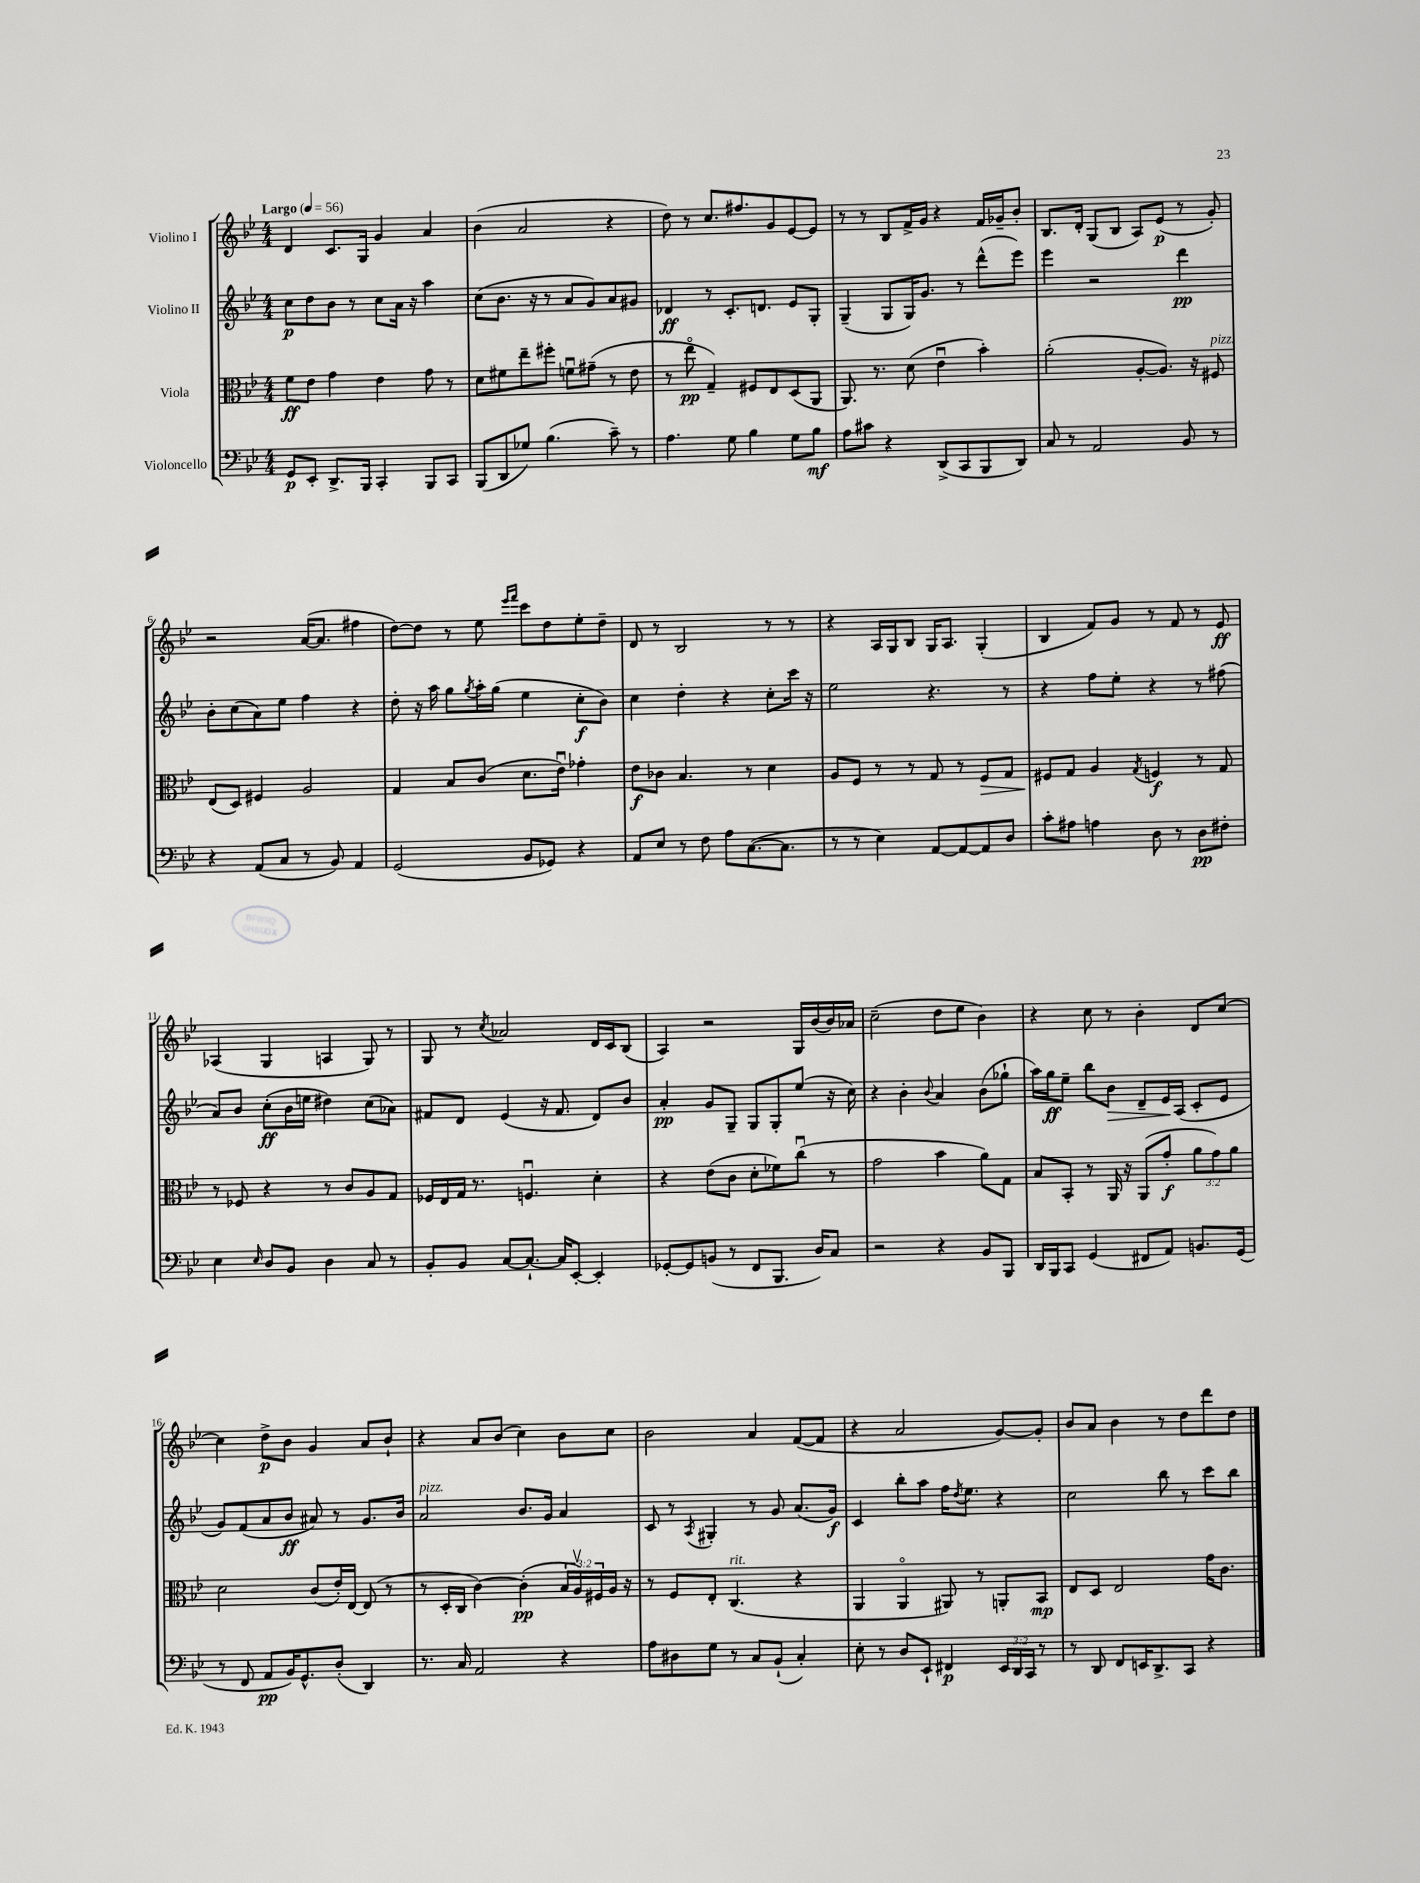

**kern	**kern	**kern	**kern
*staff4	*staff3	*staff2	*staff1
*clefF4	*clefC3	*clefG2	*clefG2
*k[b-e-]	*k[b-e-]	*k[b-e-]	*k[b-e-]
*M4/4	*M4/4	*M4/4	*M4/4
*MM56	*MM56	*MM56	*MM56
8GG	8f	8cc	4d
8EE-'	8e-	8dd	.
8.DD^	4g	8b-	8.c
.	.	8r	.
16BBB-	.	.	16G
4CC'	4e-	8cc	4g
.	.	16a	.
.	.	16r	.
8BBB-	8g	4aa	4a
8CC	8r	.	.
=	=	=	=
(8BBB-	8d	(8cc	(4b-
8DD	8f#	8.b-	.
8G-)	8ee-~	.	2a
.	.	16r	.
(4.B-	8ff#'	8r	.
.	8fu	8a	.
.	(8g#~	8g)	.
8c~)	8r	8a	4r
8r	8e-	8g#	.
=	=	=	=
4.A	8r	4d-	8dd)
.	8ee-o	.	8r
.	4G~)	8r	8.cc
8G	.	8.c'	.
.	.	.	8.ff#
4B-	8F#	.	.
.	.	8.d	.
.	8E-	.	8g
8G	(8D	8e-	[8e-
8B-	8AA	8G'	8e-]
=	=	=	=
8A	8.AA)	(4G~	8r
8c#	.	.	8r
.	8.r	.	.
4r	.	8G	8B-
.	(8d	16G)	16f^
.	.	8.g	16g
(8DD^	4e-u	.	4r
8CC	.	8r	.
8BBB-	4b-')	(8ddd^^	16f
.	.	.	16g-~
8DD)	.	8eee-)	8b-'
=	=	=	=
8C	(2a'	4eee-	8.B-
8r	.	.	.
.	.	.	16d'
2AA	.	2r	(8G
.	.	.	8B-
.	[8A'	.	8A)
.	8.A])	.	(8e-
8BB-	.	4ddd	8r
.	16r	.	.
8r	8F#	.	8g')
=	=	=	=
4r	(8E-	8b-'	2r
.	8D)	(8cc	.
(8AA	4F#	8a)	.
8C	.	8ee-	.
8r	2A	4ff	([16a
.	.	.	8.a]
8BB-)	.	.	.
4AA	.	4r	4ff#
=	=	=	=
(2GG	4G	8dd'	[8dd)
.	.	16r	8dd]
.	.	16aa	.
.	8B-	8gg	8r
.	.	8qgg	.
.	(8c	16aa'	8ee-
.	.	(16gg	.
.	.	.	16qqeee-
.	.	.	16qqfff
8BB-	8.d	4ee-	8ccc
8GG-)	.	.	8dd
.	16e-u)	.	.
4r	4g-'	8cc'	8ee-'
.	.	8b-)	8dd~
=	=	=	=
8AA	8e-	4cc	8d
8E-	8c-	.	8r
8r	4.B-	4dd'	2B-
8F	.	.	.
8A	.	4r	.
([8.C	8r	.	.
.	4d	8cc'	8r
8.C]	.	.	.
.	.	16ccc	8r
.	.	16r	.
=	=	=	=
8r	8A	2ee-	4r
8r	8F	.	.
4E-)	8r	.	16A
.	.	.	16G
.	8r	.	8B-
[8AA	8G	4.r	16G
.	.	.	8.A
8AA_	8r	.	.
8AA]	8F	.	(4G'
8D	8G	8r	.
=	=	=	=
8c'	8F#	4r	4B-
8A#	8G	.	.
4A	4A	8ff	8f)
.	.	8ee-'	8g
.	8qG	.	.
8D	4F	4r	8r
8r	.	.	8f
8D	8r	8r	8r
8F#'	8G	(8ff#	8e-
=	=	=	=
4E-	8r	8a)	(4A-
.	8F-	8b-	.
16qqE-	.	.	.
8D	4r	(8cc'	4G
8BB-	.	16b-	.
.	.	16ee	.
4D	8r	4dd#)	4A
.	8c	.	.
8C	8A	(8cc	8G)
8r	8G	8a-)	8r
=	=	=	=
8BB-'	16F-	8f#	8G
.	16E-	.	.
8BB-	16G	8d	8r
.	8.r	.	.
.	.	.	8qcc
[8C	.	(4e-	2a-
8.C`_	4.Fu	.	.
.	.	16r	.
16C]	.	8.f#	.
[8EE-'	.	.	.
4EE-']	4d'	8d)	16d
.	.	.	16c
.	.	8b-	(8B-
=	=	=	=
[8GG-'	4r	4a'	4A)
8GG-]	.	.	.
(8BB	(8e-	8g	2r
8r	8c	8G~	.
8FF	8d'	8G	.
8.BBB-	8f-)	8G'	.
.	(8ccu	(8ee-	16G
16D)	.	.	(16b-
8C	8r	16r	16b-)
.	.	16cc)	16a-
=	=	=	=
2r	2g	4r	(2cc~
.	.	4b-'	.
.	.	8qqb-	.
4r	4b-	4a	8dd
.	.	.	8ee-
8BB-	8a)	(8b-	4b-)
8BBB-	8G	8gg-`	.
=	=	=	=
16DD	8B-	16aa)	4r
16BBB-	.	16gg	.
8CC	8BB-'	8ee-~	.
(4GG	8r	8bb-	8cc
.	16AA	8b-	8r
.	16r	.	.
8FF#	(8AA	8d~	4b-'
8AA)	8g'	16e-	.
.	.	(16A	.
8.BB	12a	8c'	8d
.	12g)	.	.
.	.	8e-	[8cc
.	12a	.	.
(16GG	.	.	.
=	=	=	=
8r	2d	8g)	4cc]
8FF	.	(8f	.
8AA	.	8a	8dd^
16BB-)	.	8b-	8b-
8.GG^^	.	.	.
.	(8c	8a#)	4g
(8D'	16e-')	8r	.
.	[16E-	.	.
4DD)	(8E-]	8.g	8a
.	8r	.	8b-`
.	.	16b-	.
=	=	=	=
8.r	8r	2a	4r
.	16D'	.	.
16C	16C	.	.
2AA	[4c)	.	8a
.	.	.	(8b-
.	(4c']	8.b-	4cc)
.	.	16g	.
4r	24B-	4a	8b-
.	24Av)	.	.
.	24F#	.	.
.	16A	.	8cc
.	16r	.	.
=	=	=	=
8A	8r	8c	2b-
8D#	8F	8r	.
.	.	8qA	.
8G	8E-'	4G#'	.
8r	(4.C	.	.
8C	.	8r	4a
(8BB-`	.	8g	.
4C')	4r	(8.a	([8f
.	.	.	8f]
.	.	16g)	.
=	=	=	=
8E-'	4AA	4c	4r
8r	.	.	.
8D	4AAo	8bb-'	2a
8EE-`	.	8aa	.
4FF#	8AA#)	16ff	.
.	.	8qdd	.
.	.	8.ee-	.
.	8r	.	.
24EE-	8AA'	4r	[8g)
24DD	.	.	.
24CC	.	.	.
8r	8BB-	.	8g']
=	=	=	=
8r	8E-	2cc	8b-
8DD	8D	.	8a
8FF	2E-	.	4b-
16EE	.	.	.
8.DD^	.	.	.
.	.	8bb-	8r
8CC	.	8r	8dd
4r	16g	8ccc	8ddd
.	8.c	.	.
.	.	8bb-	8dd
==	==	==	==
*-	*-	*-	*-
